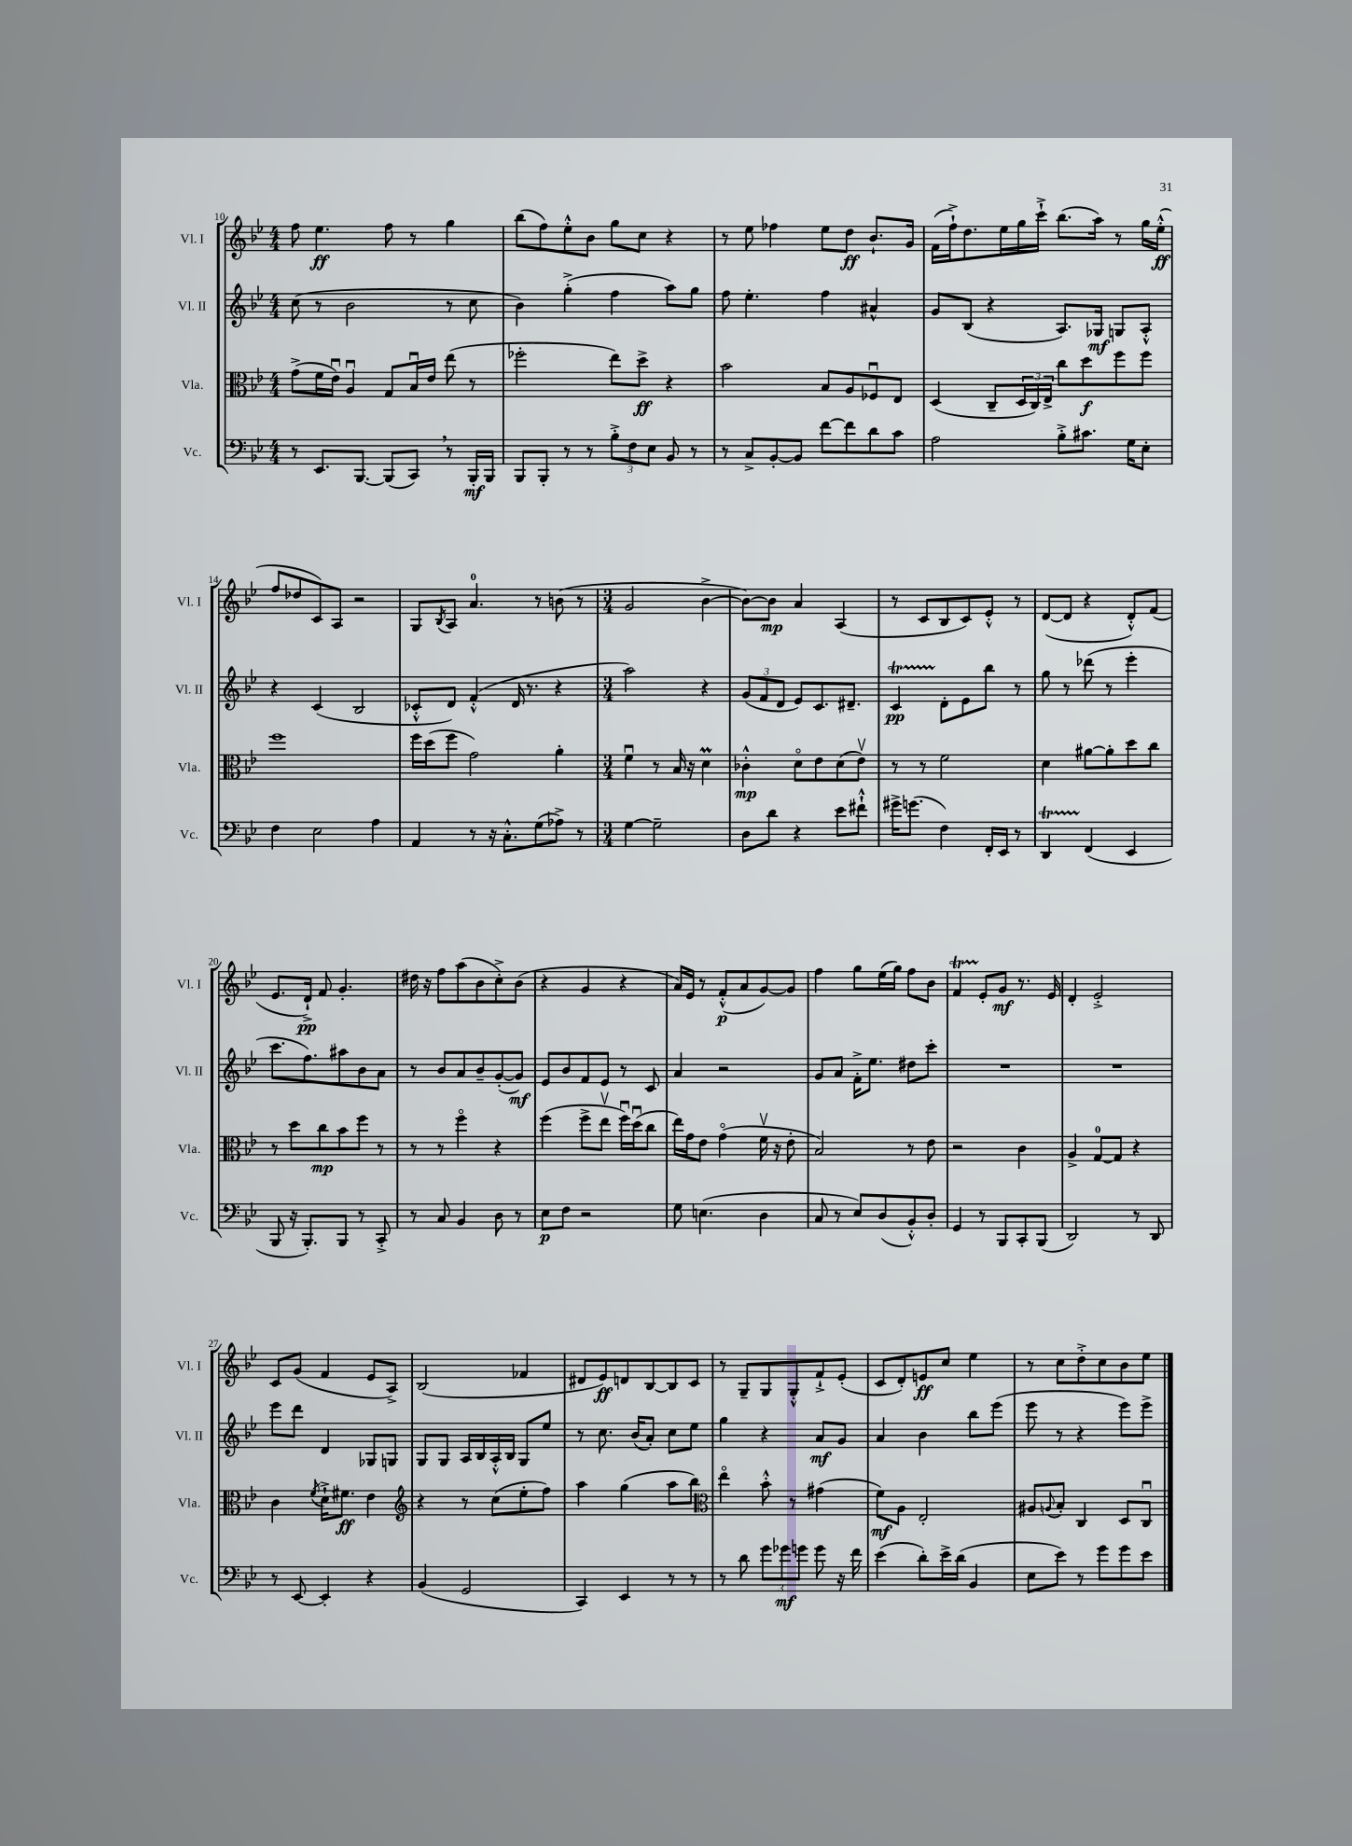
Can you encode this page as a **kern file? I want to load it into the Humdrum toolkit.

**kern	**kern	**kern	**kern
*staff4	*staff3	*staff2	*staff1
*clefF4	*clefC3	*clefG2	*clefG2
*k[b-e-]	*k[b-e-]	*k[b-e-]	*k[b-e-]
*M4/4	*M4/4	*M4/4	*M4/4
8r	(8g^	(8cc	8ff
8.EE-	16f	8r	4.ee-
.	16e-u)	.	.
.	4Au	2b-	.
[8.BBB-	.	.	.
(8BBB-]	8G	.	8ff
8CC)	16B-u	.	8r
.	16e-	.	.
8r	(8ee-	8r	4gg
16BBB-'	8r	8cc	.
16BBB-	.	.	.
=	=	=	=
8BBB-	2ff-'	4b-)	(8bb-
8BBB-'	.	.	8ff)
8r	.	(4gg'^	8ee-'^^
8r	.	.	8b-
12B-'^	8ee-)	4ff	8gg
12F	.	.	.
.	8dd^	.	8cc
12E-	.	.	.
8BB-	4r	8aa)	4r
8r	.	8gg	.
=	=	=	=
8r	2b-	8ff	8r
8C^	.	4.ee-'	8ee-
[8BB-'	.	.	4ff-
8BB-]	.	.	.
[8f	8B-	4ff	8ee-
8f]	8A	.	8dd
8d	8F-u	4a#^^	8.b-`
8c	8E-	.	.
.	.	.	16g
=	=	=	=
2A	(4D	8g	(16f
.	.	.	16ff`^)
.	.	(8B-	8.dd
.	8C~	4r	.
.	.	.	16ee-
.	24D	.	16gg
.	24C)	.	.
.	.	.	16ccc`^
.	24E-^	.	.
8B-'^	8cc	8.A)	(8.bb-
8.c#	8dd	.	.
.	.	16G-	16aa)
.	8ff	8G	8r
16G	.	.	.
8E-'	8ff	8A'^^	16gg
.	.	.	(16ee-'^^
=	=	=	=
4F	1ff	4r	8ff
.	.	.	8dd-
2E-	.	(4c	8c)
.	.	.	8A
.	.	2B-	2r
4A	.	.	.
=	=	=	=
4AA	16ff	8c-'^^	8G
.	(16dd	.	.
.	.	.	8qB-
.	8ff	8d)	8A
8r	2g)	(4f'^^	4.a
16r	.	.	.
8.C'^^	.	.	.
.	.	16d	.
.	.	8.r	.
(8G	.	.	8r
8A-^)	4a'	4r	(8b
8r	.	.	8r
=	=	=	=
*M3/4	*M3/4	*M3/4	*M3/4
[4G	4fu	2aa)	2g
2G~]	8r	.	.
.	16B-	.	.
.	16r	.	.
.	4d	4r	[4b-^
=	=	=	=
8D	4c-'^^	(12g	8b-_)
.	.	12f	.
8d	.	.	8b-]
.	.	12d	.
4r	8do	8e-)	4a
.	8e-	8.c	.
8e-	(8d	.	(4A
.	.	8.d#~	.
8f#`^^	8e-v)	.	.
=	=	=	=
16g#^	8r	4c	8r
(8.g	.	.	.
.	8r	.	8c
4F)	2f	8d'	8B-
.	.	8e-	8c)
16FF'	.	8bb-	8e-'^^
16EE-	.	.	.
8r	.	8r	8r
=	=	=	=
4DD	4d	8gg	([8d
.	.	8r	8d]
(4FF	[8a#	(8ddd-	4r
.	8a#']	8r	.
4EE-	8dd	4eee-'	8d'^^)
.	8cc	.	(8f
=	=	=	=
8BBB-	8r	8.ccc	8.e-
16r	8dd	.	.
8.BBB-')	.	8.ff)	16d`^)
.	8cc	.	8f
8BBB-	8b-	8aa#	4.g'
8r	8ff	8b-	.
8CC'^	8r	8a	.
=	=	=	=
8r	8r	8r	16dd#
.	.	.	16r
8C	8r	8b-	8ff
4BB-	4ffo	8a	(8aa
.	.	8b-~	8b-
8D	4r	([8g'	8cc'^)
8r	.	8g])	(8b-
=	=	=	=
8E-	(4ff	8e-	4r
8F	.	8b-	.
2r	8ff^	8f	4g
.	8ee-v	8e-	.
.	16ffu)	8r	4r
.	(16ddu	.	.
.	8cc	8c	.
=	=	=	=
8G	16ee-)	4a	16a)
.	16g	.	16e-
(4.E	8e-	.	8r
.	(4go	2r	(8f'^^
.	.	.	8a
4D	16fv	.	[8g)
.	16r	.	.
.	8e-'	.	8g]
=	=	=	=
8C	2B-)	8g	4ff
8r	.	8a	.
8E-)	.	16f'^	8gg
.	.	8.ee-	.
(8D	.	.	(16ee-
.	.	.	16gg)
8BB-'^^)	8r	8dd#	8ff
8D'	8e-	8ccc'	8b-
=	=	=	=
4GG	2r	2.r	4f
8r	.	.	8e-'
8BBB-	.	.	8g
8CC'	4c	.	8.r
(8BBB-	.	.	.
.	.	.	16e-
=	=	=	=
2DD)	4A^	2.r	4d'
.	[8G	.	2e-'^
.	8G]	.	.
8r	4r	.	.
8DD	.	.	.
=	=	=	=
8r	4c	8eee-	8c
[8EE-	.	8ddd	(8g
.	8qf	.	.
4EE-']	16d`^	4d	4f
.	8.f#	.	.
4r	4e-	8G-	8e-
.	.	8G	8A^)
=	=	=	=
*	*clefG2	*	*
(4BB-	4r	8G	(2B-
.	.	8G	.
2GG	8r	16A	.
.	.	16B-	.
.	(8cc	16A'^^	.
.	.	16B-	.
.	8ee-'	8G	4f-
.	8ff)	8ee-	.
=	=	=	=
4CC)	4aa	8r	8d#
.	.	8.cc	8e-)
4EE-	(4gg	.	8d
.	.	(16b-	.
.	.	8a')	[8B-
8r	8aa	8cc	8B-]
8r	8bb-)	8ee-	8c
=	=	=	=
*	*clefC3	*	*
8r	4ee-o	4gg	8r
8d	.	.	8G~
12g	8b-'^^	4r	8G
12g-	.	.	.
.	8r	.	8G'^^
12g	.	.	.
8g	(4g#	8a	8f`^
16r	.	8g	(8e-'
16f	.	.	.
=	=	=	=
(4e-	8f)	4a	8c
.	8A	.	8d')
8d')	2E-'	4b-	8e
16e-^	.	.	8cc
(16d	.	.	.
4BB-	.	8bb-	4ee-
.	.	(8eee-	.
=	=	=	=
8E-	8A#	8eee-	8r
.	8qqA	.	.
8e-)	8B-'	8r	8cc
8r	4C	4r	8dd'^
8g	.	.	8cc
8g	8D	8eee-)	8b-
8e-	8Cu	8eee-^	8ee-
==	==	==	==
*-	*-	*-	*-
